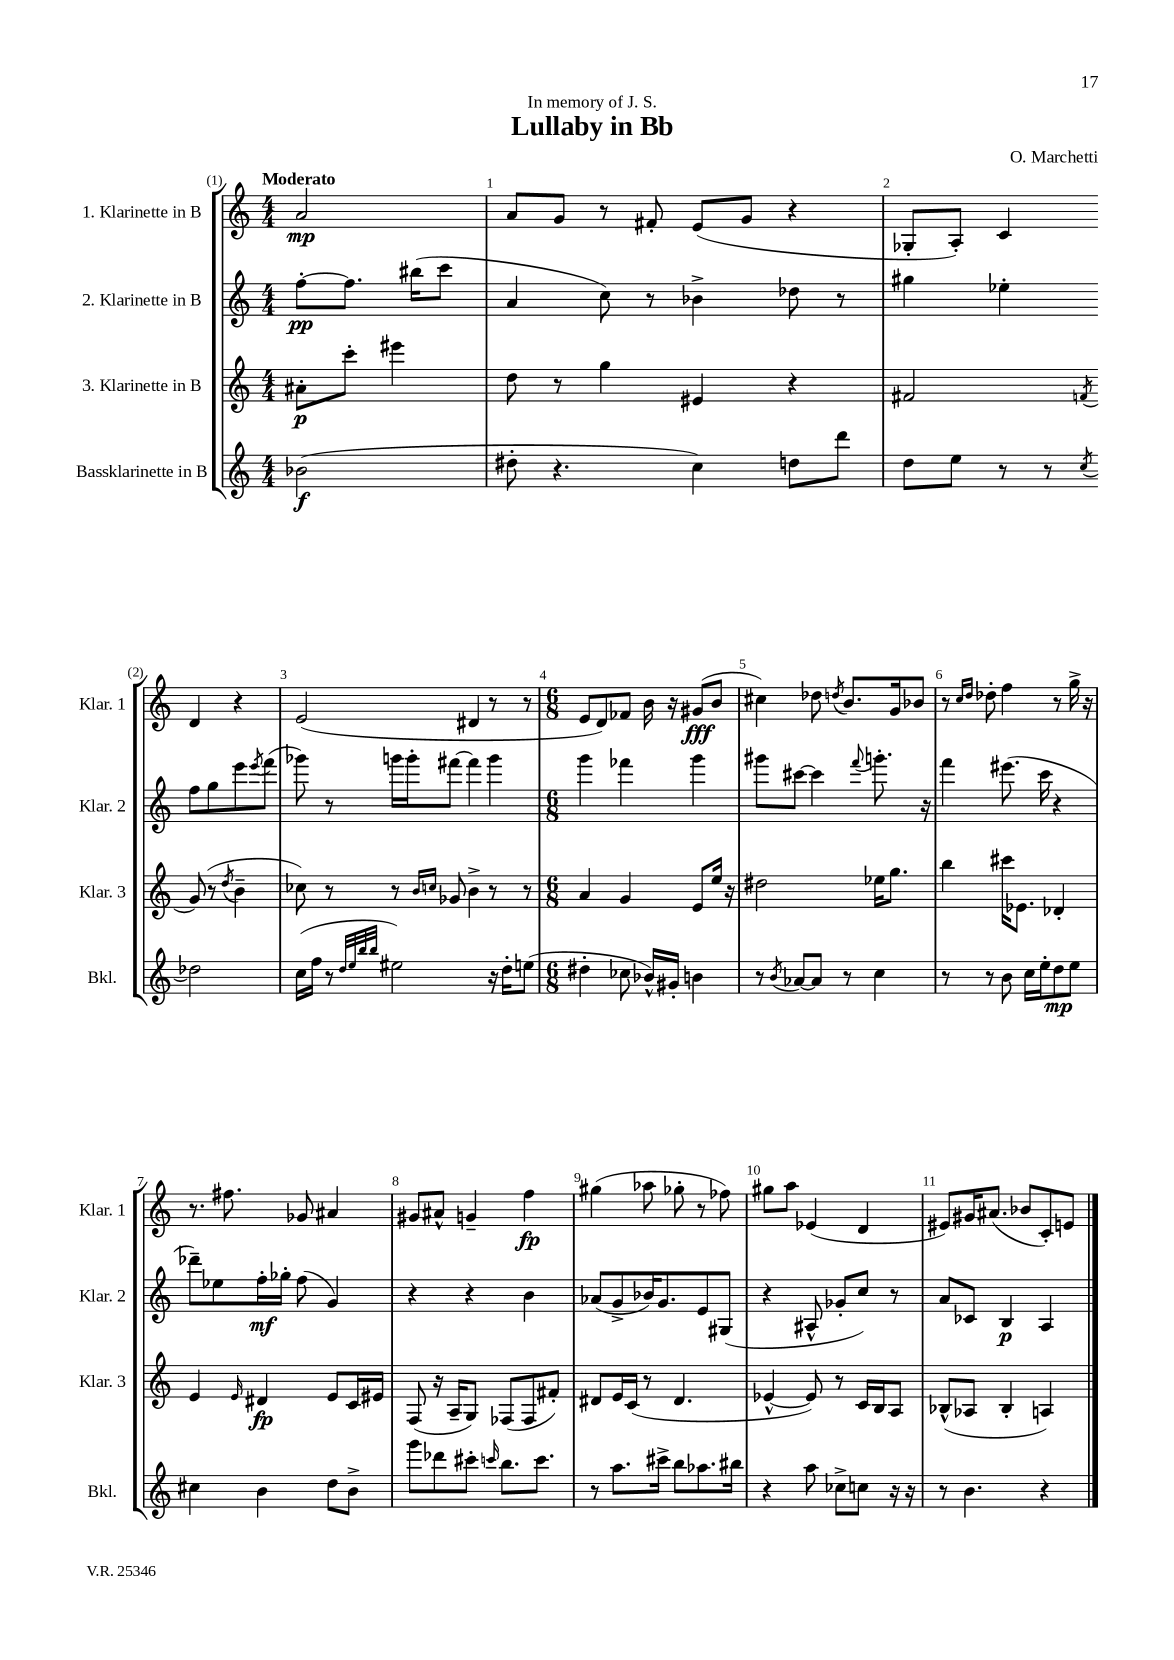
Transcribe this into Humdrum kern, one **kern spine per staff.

**kern	**kern	**kern	**kern
*staff4	*staff3	*staff2	*staff1
*clefG2	*clefG2	*clefG2	*clefG2
*k[]	*k[]	*k[]	*k[]
*M4/4	*M4/4	*M4/4	*M4/4
(2b-\	8a#'\L	[8ff'\L	2a/
.	8ccc'\J	8.ff\]J	.
.	4eee#\	.	.
.	.	(16bb#\LK	.
.	.	8ccc\J	.
=	=	=	=
8dd#'\	8dd\	4a/	8a/L
4.r	8r	.	8g/J
.	4gg\	8cc\)	8r
.	.	8r	8f#'/
4cc\)	4e#/	4b-^\	(8e/L
.	.	.	8g/J
8dd\L	4r	8dd-\	4r
8ddd\J	.	8r	.
=	=	=	=
8dd\L	2f#/	4gg#\	8G-'/L
8ee\J	.	.	8A'/J)
8r	.	4ee-'\	4c/
8r	.	.	.
8qcc/	8qf/	.	.
2dd-\	(8g/	8ff\L	4d/
.	8r	8gg#\	.
.	8qdd/	.	.
.	4b~\	8eee\	4r
.	.	8qeee/	.
.	.	(8fff\J	.
=	=	=	=
(16cc\LL	8cc-\)	8ggg-\)	(2e/
16ff\JJ	.	.	.
8r	8r	8r	.
32qqdd/LLL	.	.	.
32qqee/	.	.	.
32qqbb/	.	.	.
32qqbb/JJJ	.	.	.
2ee#\)	8r	16ggg\LL	.
.	.	16ggg'\J	.
.	16qqb/LL	.	.
.	16qqcc/JJ	.	.
.	8g-/	[8fff#\J	.
.	4b^\	4fff#\]	4d#/
16r	8r	4ggg\	8r
16dd'\LK	.	.	.
(8ee\J	8r	.	8r
=	=	=	=
*M6/8	*M6/8	*M6/8	*M6/8
4dd#'\	4a/	4ggg\	8e/L
.	.	.	8d/)
8cc-\	4g/	4fff-\	8f-/J
16b-^^/LL)	.	.	16b\
16g#'/JJ	.	.	16r
4b\	8e/L	4ggg\	(8g#/L
.	16ee/Jk	.	8b/J
.	16r	.	.
=	=	=	=
8r	2dd#\	8ggg#\L	4cc#\)
8qb/	.	.	.
[8a-/L	.	[8ccc#\J	.
8a-/]J	.	4ccc#\]	8dd-\
.	.	.	8qdd/
8r	.	.	8.b/L
.	.	8qqfff/	.
4cc\	16ee-\LK	8.ggg'\	.
.	8.gg\J	.	16g/k
.	.	.	8b-/J
.	.	16r	.
=	=	=	=
8r	4bb\	4fff\	8r
.	.	.	16qqcc/LL
.	.	.	16qqdd/JJ
8r	.	.	8dd-'\
8b\	16ccc#\LK	(8.eee#\	4ff\
.	8.e-\J	.	.
16cc\LL	.	.	.
16ee'\J	.	16ccc\	.
8dd\	4d-'/	4r	8r
8ee\J	.	.	16gg^\
.	.	.	16r
=	=	=	=
4cc#\	4e/	8ddd-~\L)	8.r
.	.	8ee-\	.
.	.	.	8.ff#\
.	16qqe/	.	.
4b\	4d#/	16ff'\L	.
.	.	16gg-'\JJ	.
.	.	(8ff\	8g-/
8dd\L	8e/L	4g/)	4a#/
8b^\J	16c/L	.	.
.	16e#/JJ	.	.
=	=	=	=
8ggg\L	(8F/	4r	8g#/L
8ddd-\	16r	.	8a#^^/J
.	16A~/LK	.	.
8ccc#'\J	8G/J)	4r	4g~/
16qqccc/	.	.	.
8.bb\L	(8F-/L	.	.
.	8F-/	4b\	4ff\
8.ccc\J	.	.	.
.	8f#'/J)	.	.
=	=	=	=
8r	8d#/L	(8a-/L	(4gg#\
8.aa\L	16e/L	8g^/	.
.	(16c/JJ	.	.
.	8r	16b-/K)	8aa-\
16ccc#^\Jk	.	8.g/	.
8bb\L	4.d#/	.	8gg-'\
8.aa-\	.	8e/	8r
.	.	(8G#/J	8ff-\)
16bb#\Jk	.	.	.
=	=	=	=
4r	[4e-^^/	4r	8gg#\L
.	.	.	8aa\J
8aa\	8e-/])	8A#^^/	(4e-/
8cc-^\L	8r	8g-'/L	.
8cc\J	16c/LL	8cc/J)	4d/
.	16B/J	.	.
16r	8A/J	8r	.
16r	.	.	.
=	=	=	=
8r	(8B-^^/L	8a/L	8e#/L)
4.b\	8A-/J	8c-/J	16g#/K
.	.	.	(8.a#/J
.	4B-'/	4B/	.
.	.	.	8b-/L
4r	4A/)	4A/	8c'/)
.	.	.	8e/J
==	==	==	==
*-	*-	*-	*-
